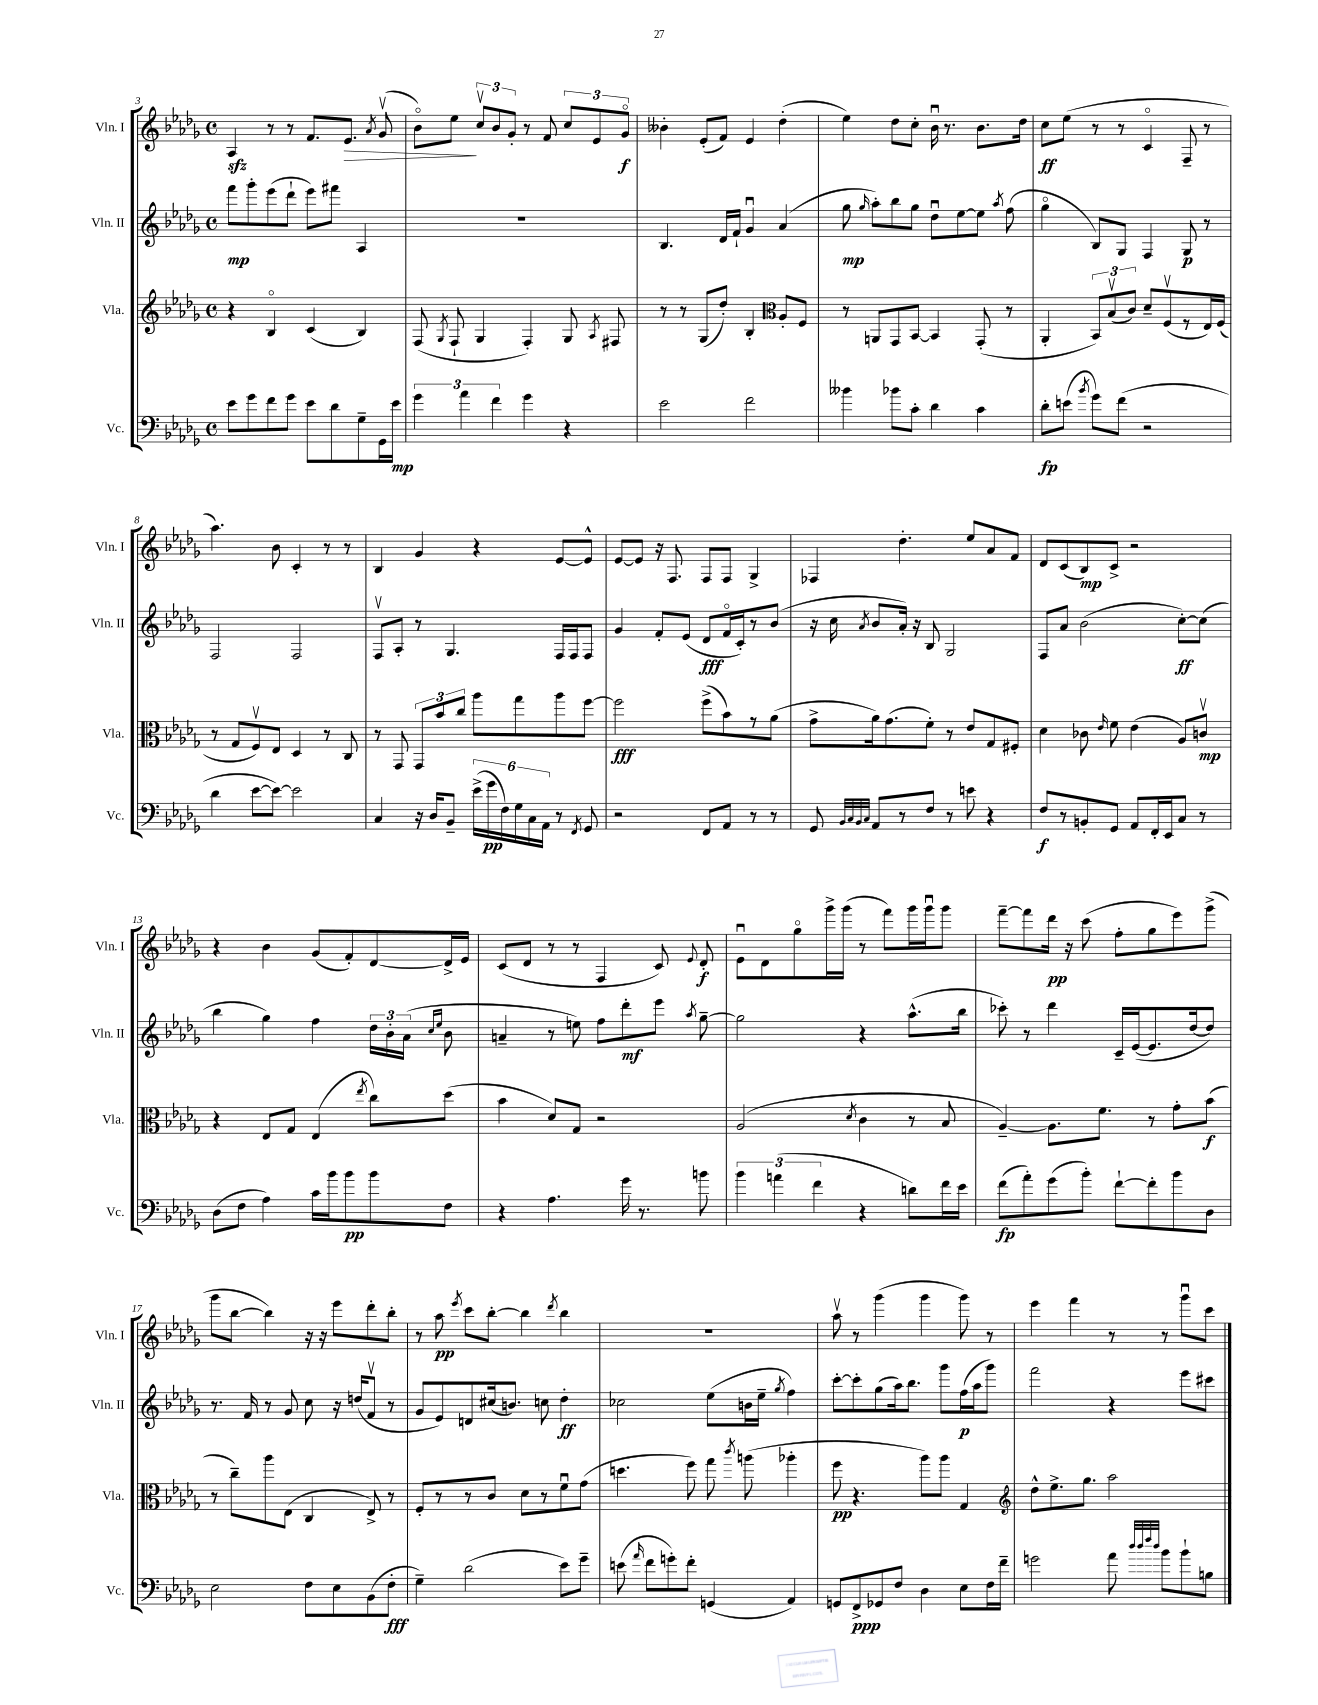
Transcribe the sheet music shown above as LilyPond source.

<<
\new StaffGroup <<
\new Staff = "s0" \with { instrumentName = "Vln. I" shortInstrumentName = "Vln. I" } {
    \clef treble \key des \major \defaultTimeSignature \time 4/4
    \autoBeamOff aes4\sfz r8 r8 f'8.[ ees'8.]\> \acciaccatura { aes'8 } ges'8\upbow( |
    bes'8[\flageolet) ees''8]\! \tuplet 3/2 { c''8[\upbow bes'8 ges'8]-. } r8 f'8 \tuplet 3/2 { c''8[ ees'8 ges'8]\flageolet\f } |
    beses'4-. ees'8[-.( f'8]) ees'4 des''4-.( |
    ees''4) des''8[ c''8]-. bes'16\downbow r8. bes'8.[ des''16] |
    c''8[\ff ees''8]( r8 r8 c'4\flageolet f8-- r8 |
    aes''4.) bes'8 c'4-. r8 r8 |
    bes4 ges'4 r4 ees'8[~ ees'8]-^ |
    ees'8[~ ees'8] r16 f8. f8[ f8] ges4-> |
    fes4 des''4.-. ees''8[ aes'8 f'8] |
    des'8[ c'8( bes8\mp) c'8]-> r2 |
    r4 bes'4 ges'8[( f'8-.) des'8~ des'16-> ees'16] |
    c'8[( des'8] r8 r8 f4 c'8) \appoggiatura { ees'8 } des'8-.\f |
    ees'8[\downbow des'8 ges''8\flageolet ges'''16-> ges'''16]( r8 f'''8[) ges'''16 ges'''16\downbow ges'''8] |
    f'''8[~-- f'''8 des'''16]\pp r16 c'''8( f''8[-. ges''8 ees'''8) ges'''8]->( |
    ges'''8[ bes''8]~ bes''4) r16 r16 ees'''8[ des'''8-. bes''8]-. |
    r8 aes''8\pp \acciaccatura { ees'''8 } c'''8[ bes''8]~-. bes''4 \acciaccatura { des'''8 } bes''4 |
    R1 |
    aes''8\upbow r8 ges'''4( ges'''4 ges'''8) r8 |
    ees'''4 f'''4 r8 r8 ges'''8[\downbow c'''8] \bar "|." |
}
\new Staff = "s1" \with { instrumentName = "Vln. II" shortInstrumentName = "Vln. II" } {
    \clef treble \key des \major \defaultTimeSignature \time 4/4
    \autoBeamOff f'''8[\mp ges'''8-. ees'''8( des'''8]-! ees'''8[) fis'''8] aes4 |
    R1 |
    bes4. des'16[ f'16]-! ges'4\downbow aes'4( |
    ges''8\mp \grace { ges''16 } aes''8[-.) bes''8 ges''8] des''8[\downbow ees''8~ ees''8] \acciaccatura { aes''8 } f''8( |
    ges''4\flageolet bes8[) ges8] f4 ges8\p r8 |
    f2 f2 |
    f8[\upbow aes8]-. r8 ges4. f16[ f16 f8] |
    ges'4 f'8[-. ees'8]( des'8[\fff f'16\flageolet c'16-.) r8 bes'8]( |
    r16 c''16 \acciaccatura { aes'8 } bes'8[ aes'16]-.) r16 bes8 ges2 |
    f8[ aes'8] bes'2( c''8[~-.\ff) c''8]( |
    bes''4 ges''4) f''4 \tuplet 3/2 { des''16[ bes'16-. aes'16]( } \grace { c''16[ ees''16] } bes'8 |
    a'4-- r8 e''8) f''8[ des'''8-.\mf ees'''8] \acciaccatura { aes''8 } ges''8~-- |
    ges''2 r4 aes''8.[-^( bes''16] |
    ces'''8-.) r8 des'''4 c'16[-- ees'16~( ees'8. des''16~ des''8]) |
    r8. f'16 r8 ges'8 c''8 r16 d''16[( f'8]\upbow r8 |
    ges'8[ ees'8) d'8 cis''16( b'8.]) c''8 des''4-.\ff |
    ces''2 ees''8[( b'16 ees''16]-- \acciaccatura { ges''8 } f''4) |
    c'''8[~-. c'''8-. ges''8( aes''16) bes''8.] ges'''8[ f''16\p( aes''16 ges'''8]) |
    f'''2 r4 ees'''8[ cis'''8] \bar "|." |
}
\new Staff = "s2" \with { instrumentName = "Vla." shortInstrumentName = "Vla." } {
    \clef treble \key des \major \defaultTimeSignature \time 4/4
    \autoBeamOff r4 bes4\flageolet c'4( bes4) |
    f8( \acciaccatura { ges8 } f8-! ges4 f4-.) ges8 \acciaccatura { aes8 } fis8 |
    r8 r8 ges8[( des''8]-.) bes4-. \clef alto aes8[-. f8] |
    r8 a,8[ ges,8 bes,8]~ bes,4 ges,8-.( r8 |
    aes,4-. \tuplet 3/2 { bes,8[) bes8\upbow( c'8]) } des'8[-- f8\upbow( r8 ees16) f16]( |
    r8 ges8[ f8\upbow) ees8] des4 r8 c8 |
    r8 ges,8 \tuplet 3/2 { ges,8[ bes'8 c''8] } aes''8[ ges''8 aes''8 f''8]~ |
    f''2\fff f''8[->( bes'8) r8 aes'8]( |
    ges'8[-> aes'16) ges'8.( f'8]-.) r8 ees'8[ ges8 fis8]-. |
    des'4 ces'8 \grace { ees'16 } f'8 ees'4( aes8[) c'8]\upbow\mp |
    r4 ees8[ ges8] ees4( \acciaccatura { ees''8 } c''8[) des''8]( |
    bes'4 des'8[) ges8] r2 |
    aes2( \acciaccatura { des'8 } c'4 r8 bes8 |
    aes4~--) aes8.[ f'8.] r8 ges'8[-. bes'8]\f( |
    r8 c''8[--) aes''8 ees8]( c4 ees8->) r8 |
    f8[-. r8 r8 c'8] des'8[ r8 f'8\downbow ges'8]( |
    d''4. f''8) ges''8 \acciaccatura { c'''8 } a''8( aes''4-. |
    f''8\pp r4. aes''8[) aes''8] ges4 |
    \clef treble des''8[-^ ees''8.-> ges''8.] aes''2 \bar "|." |
}
\new Staff = "s3" \with { instrumentName = "Vc." shortInstrumentName = "Vc." } {
    \clef bass \key des \major \defaultTimeSignature \time 4/4
    \autoBeamOff ees'8[ ges'8 f'8 ges'8] ees'8[ des'8 ges8-- ges,16 ees'16]\mp |
    \tuplet 3/2 { ges'4 aes'4 f'4 } ges'4 r4 |
    ees'2 f'2 |
    beses'4 bes'8[ c'8]-. des'4 c'4 |
    des'8[-.\fp e'8]( \acciaccatura { bes'8 } ges'8[) f'8]( r2 |
    des'4 ees'8[~ ees'8]~) ees'2 |
    c4 r16 des16[ bes,8]-- \tuplet 6/4 { ees'16[->( ges'16\pp f16) ges16 c16 aes,16] } r8 \acciaccatura { f,8 } ges,8 |
    r2 f,8[ aes,8] r8 r8 |
    ges,8 \grace { bes,32[ c32 bes,32 c32] } aes,8[ r8 f8] r8 e'8 r4 |
    f8[\f r8 b,8-. ges,8] aes,8[ f,16-. ees,16 c8] r8 |
    des8[( f8] aes4) c'16[ bes'16 bes'8\pp bes'8 f8] |
    r4 aes4. ges'16 r8. b'8 |
    \tuplet 3/2 { bes'4 a'4( f'4 } r4 d'8[) f'16 ees'16] |
    f'8[\fp( aes'8-.) ges'8( bes'8]-.) f'8[~-! f'8-. bes'8 des8] |
    ees2 f8[ ees8 bes,8( f8]-.\fff |
    ges4--) des'2( ees'8[) ges'8]-- |
    e'8( \grace { aes'16 } f'8[ g'8-.) f'8]-. g,4( aes,4) |
    g,8[ f,8->\ppp ges,8 f8] des4 ees8[ f16 f'16]-- |
    g'2 aes'8 \grace { des''32[ des''32 f''32 des''32] } bes'8[ bes'8-! b8] \bar "|." |
}
>>
>>
\layout { \context { \Score currentBarNumber = #3 } }
